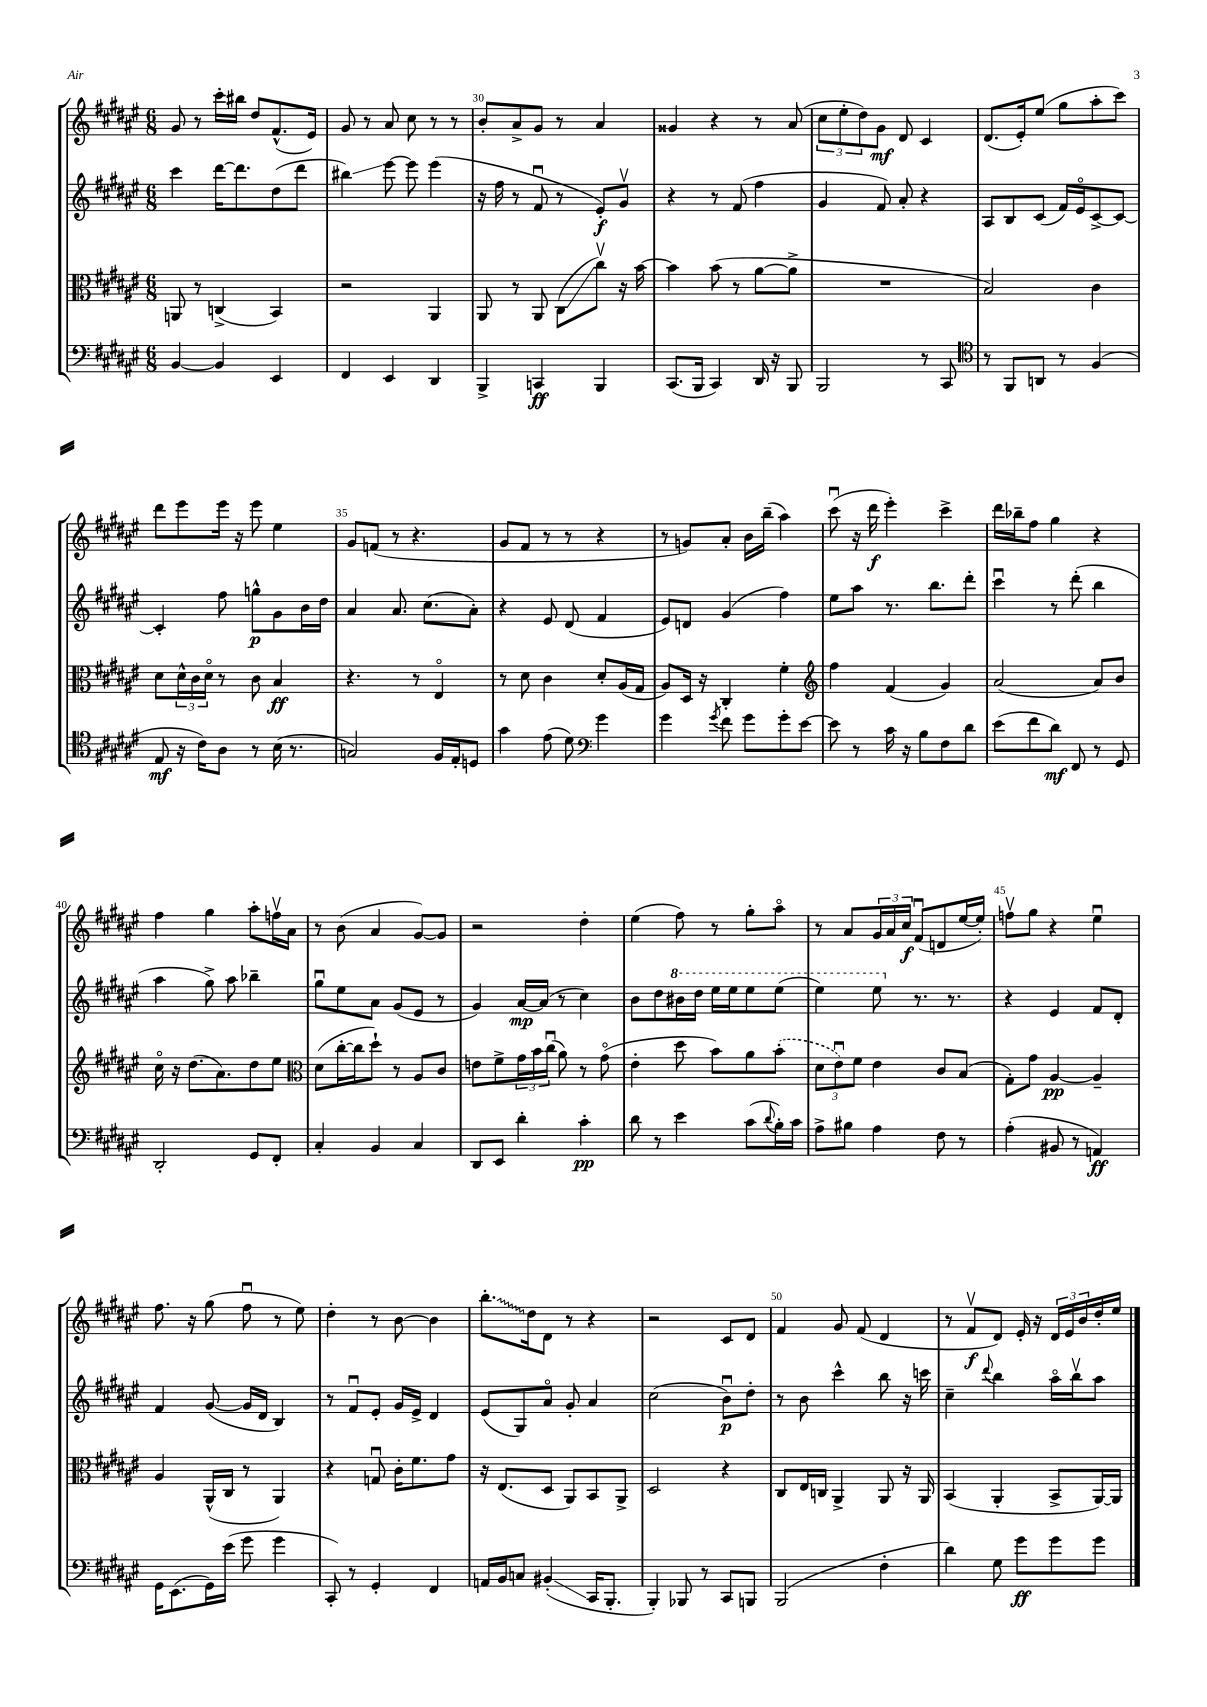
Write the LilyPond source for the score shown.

<<
\new StaffGroup <<
\new Staff = "s0" {
    \clef treble \key fis \major \numericTimeSignature \time 6/8
    gis'8 r8 cis'''16-. bis''16 dis''8 fis'8.-^( eis'16) |
    gis'8 r8 ais'8 cis''8 r8 r8 |
    b'8-. ais'8-> gis'8 r8 ais'4 |
    gisis'4 r4 r8 ais'8( |
    \tuplet 3/2 { cis''8 eis''8-. dis''8) } gis'8\mf dis'8 cis'4 |
    dis'8.( eis'16-.) eis''8( gis''8 ais''8-. cis'''8) |
    dis'''8 eis'''8 eis'''16 r16 eis'''8 eis''4 |
    gis'8 f'8( r8 r4. |
    gis'8 fis'8 r8 r8 r4 |
    r8 g'8) ais'8-. b'16 b''16--( ais''4) |
    cis'''8\downbow( r16 dis'''16\f eis'''4-.) cis'''4-> |
    dis'''16 bes''16-- fis''8 gis''4 r4 |
    fis''4 gis''4 ais''8-. f''16\upbow ais'16 |
    r8 b'8( ais'4 gis'8~) gis'8 |
    r2 dis''4-. |
    eis''4( fis''8) r8 gis''8-. ais''8\flageolet |
    r8 ais'8 \tuplet 3/2 { gis'16 ais'16 cis''16\f } fis'8\downbow( d'8 eis''16~ eis''16-.) |
    f''8\upbow gis''8 r4 eis''4\downbow |
    fis''8. r16 gis''8( fis''8\downbow r8 eis''8) |
    dis''4-. r8 b'8~ b'4 |
    \once \override Glissando.style = #'zigzag b''8.-.\glissando dis''16 dis'8 r8 r4 |
    r2 cis'8 dis'8 |
    fis'4 gis'8 fis'8( dis'4 |
    r8 fis'8\upbow\f dis'8) eis'16-. r16 \tuplet 3/2 { dis'16 eis'16 b'16 } dis''16-. eis''16 \bar "|." |
}
\new Staff = "s1" {
    \clef treble \key fis \major \numericTimeSignature \time 6/8
    cis'''4 dis'''16~ dis'''8. dis''8( dis'''8 |
    bis''4\glissando) eis'''8~ eis'''8 eis'''4( |
    r16 fis''16 r8 fis'8\downbow r8 eis'8-.\f) gis'8\upbow |
    r4 r8 fis'8( fis''4 |
    gis'4 fis'8) ais'8-. r4 |
    ais8 b8 cis'8( fis'16) eis'16\flageolet cis'8~-> cis'8~ |
    cis'4-. fis''8 g''8-^\p gis'8 b'16 dis''16 |
    ais'4 ais'8. cis''8.( ais'8-.) |
    r4 eis'8 dis'8( fis'4 |
    eis'8) d'8 gis'4( fis''4) |
    eis''8 ais''8 r8. b''8. dis'''8-. |
    cis'''4\downbow r8 dis'''8-.( b''4 |
    ais''4 gis''8->) ais''8 bes''4-- |
    gis''8\downbow eis''8 ais'8 gis'8( eis'8 r8 |
    gis'4) ais'16~\mp ais'16( r8 cis''4) |
    b'8 dis''8 \ottava #1 bis''16 dis'''16 eis'''16 eis'''16 eis'''8 eis'''8( |
    eis'''4) eis'''8 \ottava #0 r8. r8. |
    r4 eis'4 fis'8 dis'8-. |
    fis'4 gis'8~( gis'16 dis'16 b4) |
    r8 fis'8\downbow eis'8-. gis'16 eis'16-> dis'4 |
    eis'8( gis8) ais'8\flageolet gis'8-. ais'4 |
    cis''2( b'8\downbow\p) dis''8-. |
    r8 b'8 cis'''4-^ b''8 r16 c'''16 |
    cis''4-- \appoggiatura { dis'''8 } b''4 ais''16\flageolet b''16\upbow ais''8 \bar "|." |
}
\new Staff = "s2" {
    \clef alto \key fis \major \numericTimeSignature \time 6/8
    a,8 r8 c4->( b,4) |
    r2 ais,4 |
    ais,8 r8 ais,8 cis8\glissando( cis''8\upbow) r16 b'16~ |
    b'4 b'8( r8 ais'8~ ais'8-> |
    R2. |
    b2) cis'4 |
    dis'8 \tuplet 3/2 { dis'16-^ cis'16 dis'16\flageolet } r8 cis'8 b4\ff |
    r4. r8 eis4\flageolet |
    r8 dis'8 cis'4 dis'8-. ais16( gis16 |
    ais8) dis16 r16 cis4-. fis'4-. |
    \clef treble fis''4 fis'4( gis'4) |
    ais'2( ais'8) b'8 |
    cis''16\flageolet r16 dis''8.( ais'8.) dis''8 eis''8 |
    \clef alto dis'8( cis''16~-. cis''16 dis''8-!) r8 ais8 cis'8 |
    e'8 fis'8-> \tuplet 3/2 { gis'16 b'16 cis''16\downbow( } ais'8) r8 gis'8\flageolet( |
    eis'4-. dis''8 b'8) ais'8 \once \slurDashed b'8-.( |
    \tuplet 3/2 { dis'8 eis'8\downbow) fis'8 } eis'4 cis'8 b8( |
    gis8-.) gis'8 ais4~\pp ais4-- |
    ais4 ais,16-^( cis16 r8 ais,4) |
    r4 g8\downbow cis'16-. fis'8. gis'8 |
    r16 eis8.( dis8 ais,8) b,8 ais,8-> |
    dis2 r4 |
    cis8 eis16 c16 ais,4-> ais,8 r16 ais,16 |
    b,4( ais,4-. b,8-> ais,16~) ais,16 \bar "|." |
}
\new Staff = "s3" {
    \clef bass \key fis \major \numericTimeSignature \time 6/8
    b,4~ b,4 eis,4 |
    fis,4 eis,4 dis,4 |
    b,,4-> c,4\ff b,,4 |
    cis,8.( b,,16 cis,4) dis,16 r16 b,,8 |
    b,,2 r8 cis,8 |
    \clef tenor r8 fis,8 a,8 r8 fis4( |
    eis8\mf r16 cis'16) ais8 r8 b16( r8. |
    g2) fis16 eis16-. d8 |
    gis'4 eis'8( dis'8) \clef bass gis'4 |
    gis'4 \acciaccatura { gis'8 } fis'8 gis'8 gis'8-. eis'8~ |
    eis'8 r8 cis'16 r16 b8 fis8 dis'8 |
    eis'8( fis'8 dis'8\mf) fis,8 r8 gis,8 |
    dis,2-. gis,8 fis,8-. |
    cis4-. b,4 cis4 |
    dis,8 eis,8 dis'4-. cis'4-.\pp |
    dis'8 r8 eis'4 cis'8( \appoggiatura { dis'8 } b16-.) cis'16 |
    ais8-> bis8 ais4 fis8 r8 |
    ais4-.( bis,8 r8 a,4\ff) |
    gis,16 eis,8.( gis,16) eis'16( gis'8 gis'4 |
    cis,8-.) r8 gis,4-. fis,4 |
    a,16 b,16 c8 bis,4-.\glissando( cis,16 b,,8.-. |
    b,,4-.) bes,,8 r8 cis,8 b,,8 |
    b,,2( fis4-. |
    dis'4) gis8 gis'8\ff gis'8 gis'8 \bar "|." |
}
>>
>>
\layout { \context { \Score currentBarNumber = #28 \override BarNumber.break-visibility = ##(#f #t #t) barNumberVisibility = #(every-nth-bar-number-visible 5) } }
